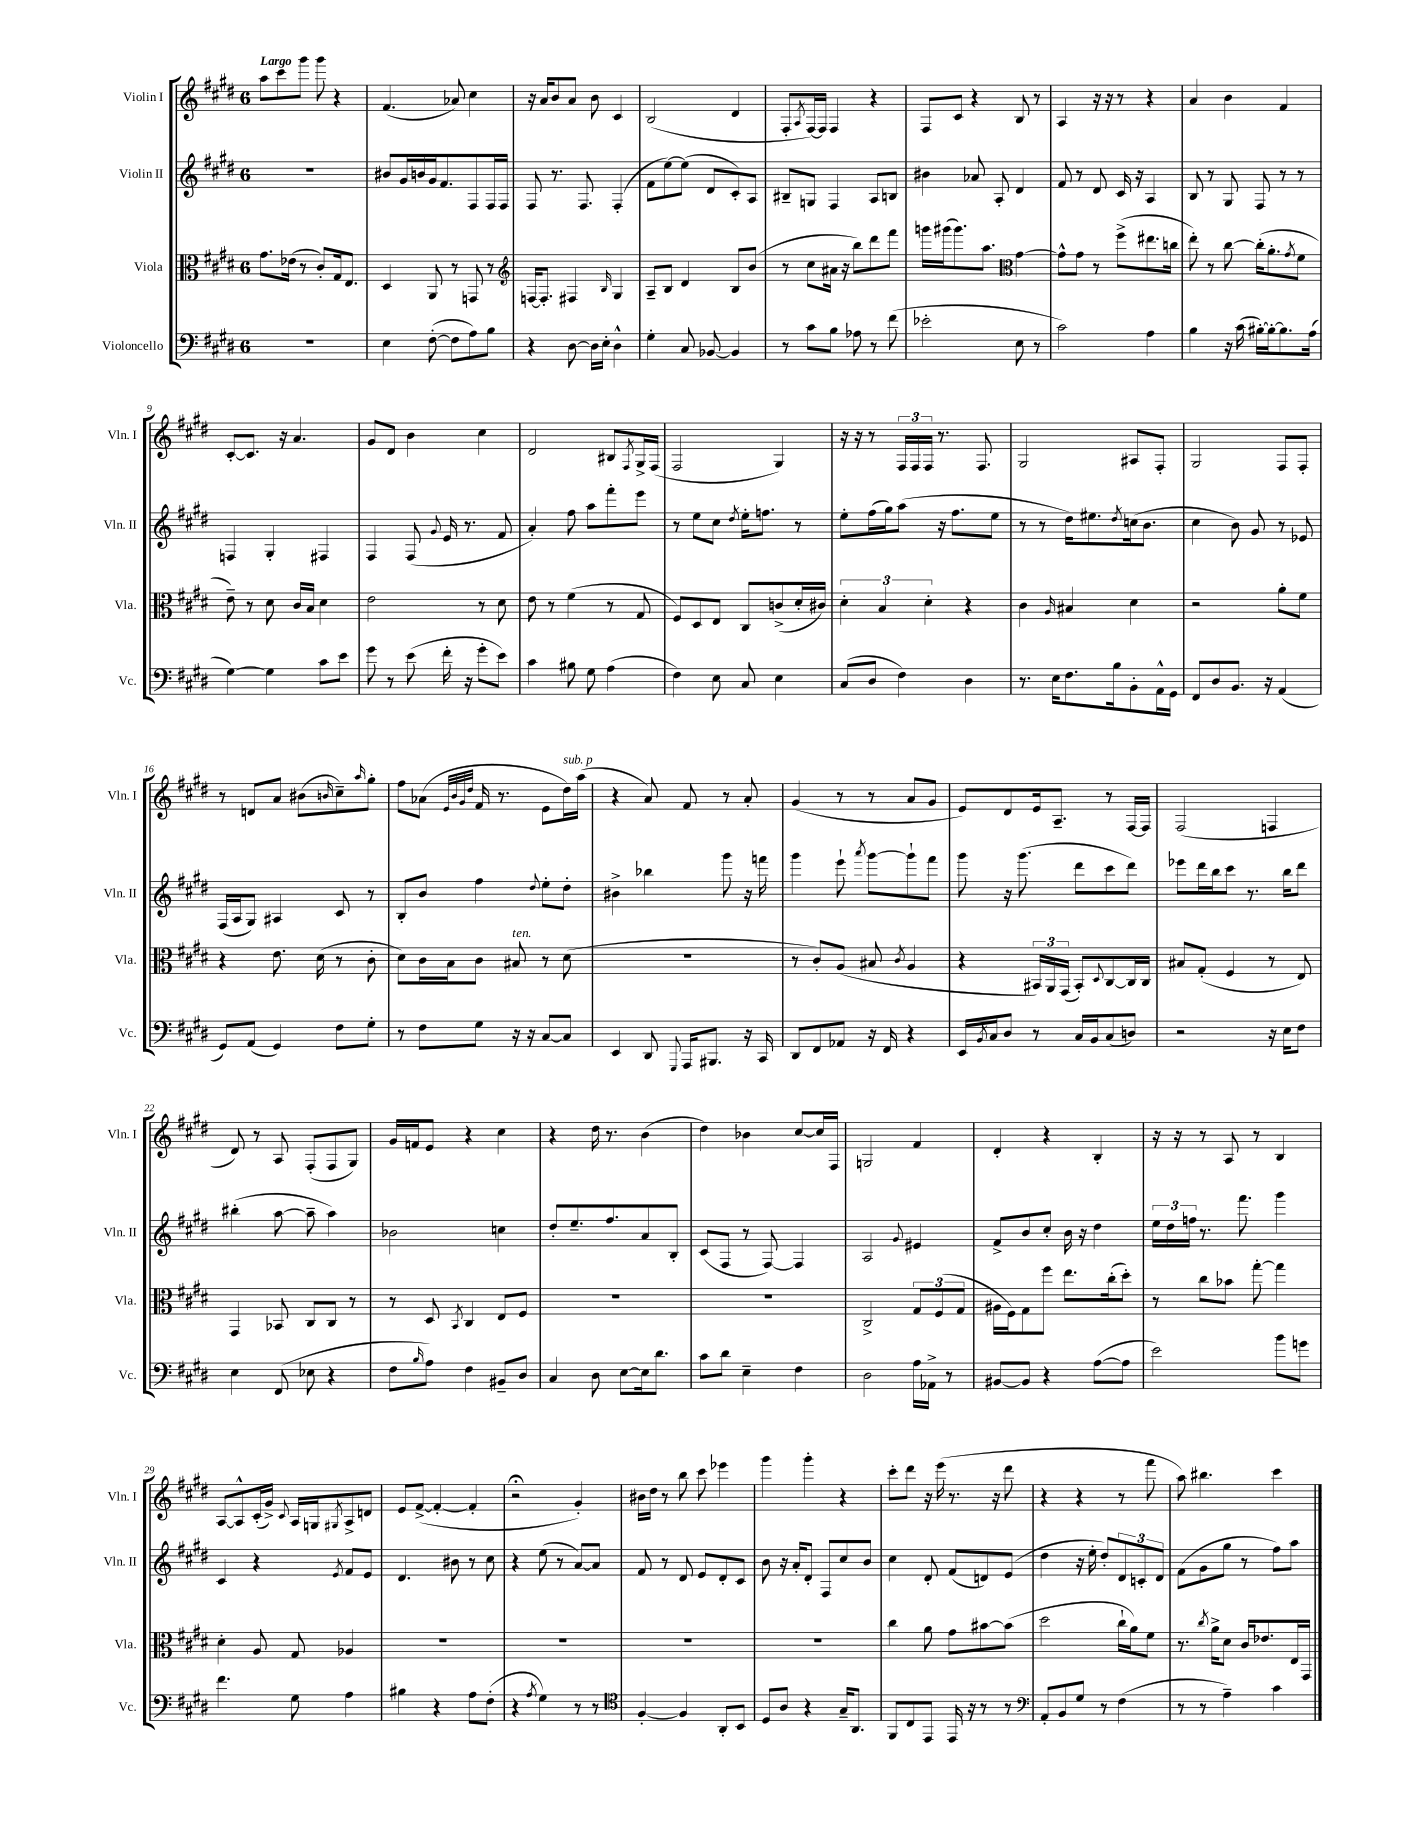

**kern	**kern	**kern	**kern
*part4	*part3	*part2	*part1
*staff4	*staff3	*staff2	*staff1
*I"Violoncello	*I"Viola	*I"Violin II	*I"Violin I
*I'Vc.	*I'Vla.	*I'Vln. II	*I'Vln. I
*clefF4	*clefC3	*clefG2	*clefG2
*k[f#c#g#d#]	*k[f#c#g#d#]	*k[f#c#g#d#]	*k[f#c#g#d#]
*M6/8	*M6/8	*M6/8	*M6/8
=1	=1	=1	=1
!	!	!	!LO:TX:a:B:t=Largo
2.r	8.g#\L	2.r	8aa\L
.	.	.	8ccc#\
.	(16e-X\Jk	.	.
.	8r	.	8ggg#\J
.	8c#'/L)	.	8ggg#\
.	16G#/k	.	4r
.	8.E/J	.	.
=2	=2	=2	=2
4E\	4D#/	8b#X/L	(4.f#/
.	.	16g#/L	.
.	.	16bn/	.
([8F#'\	8AA/	16g#/J	.
.	.	8.f#/	.
8F#\L]	8r	.	8a-X/)
8A\)	8GGn/	8F#/	4cc#\
8B\J	8r	16F#/L	.
.	.	16F#/JJ	.
=3	=3	=3	=3
*	*clefG2	*	*
4r	[16Fn/KL	8F#/	16r
.	8.F'/J]	.	16a/KL
.	.	8.r	8b/
[8D#\	4F#X/	.	8a/J
.	.	8.F#/	.
16D#\LL]	.	.	8b\
16E'\JJ	.	.	.
.	16qqB/	.	.
4D#^^\	4G#/	(4F#'/	4c#/
=4	=4	=4	=4
4G#'\	8A~/L	8f#\L	(2B/
.	8B/J	[8ee\)	.
8C#/	4d#/	(8ee\J]	.
[8BB-X/	.	8d#/L	.
4BB-/]	8B/L	8c#'/)	4d#/
.	(8b/J	8A/J	.
=5	=5	=5	=5
8r	8r	8B#X~/L	8F#'/L
.	.	.	8qA/
8c#\L	8cc#\L	8Gn/J	[16F#/L)
.	.	.	16F#/JJ]
8B\J	16a#X\Jk	4F#/	4F#/
.	16r	.	.
8A-X\	8bb\L)	.	.
8r	8ddd#\	8A/L	4r
(8f#\	8fff#\J	8Bn/J	.
=6	=6	=6	=6
2e-X'\	16gggn\LL	4b#X\	8F#/L
.	(16ggg#X\J	.	.
.	8.ggg#\)	.	8c#/J
.	.	8a-X/	4r
.	8.aa\J	.	.
.	.	8A'/	.
*	*clefC3	*	*
8E\	[4g#\	4d#/	8B/
8r	.	.	8r
=7	=7	=7	=7
2c#\)	8g#^^\L]	8f#/	4A/
.	8g#\J	8r	.
.	8r	8d#/	16r
.	.	.	16r
.	(8ff#^\L	16c#/	8r
.	.	16r	.
4A\	8.ee#X\	4A/	4r
.	16ccn\Jk	.	.
=8	=8	=8	=8
4B\	8ee'\)	8B/	4a/
.	8r	8r	.
16r	[8cc#\	8G#/	4b\
(16c#\	.	.	.
[16B#X'\LL)	(16cc#'\KL]	8F#/	.
16B#'\J_	8.a'\	.	.
8.B#\]	.	8r	4f#/
.	8qg#/	.	.
.	8f#\J	8r	.
(16A\Jk	.	.	.
!!LO:LB:g=z
=9	=9	=9	=9
[4G#\)	8e~\)	4Fn/	[8c#'/L
.	8r	.	8.c#/J]
4G#\]	8d#\	4G#'/	.
.	.	.	16r
.	16c#/LL	.	4.a/
.	16B/JJ	.	.
8c#\L	4d#\	4F#X/	.
8e\J	.	.	.
=10	=10	=10	=10
8g#\	2e\	4F#/	8g#/L
8r	.	.	8d#/J
(8e\	.	(8F#/	4b\
.	.	8qqg#/	.
16f#'\	.	16e/	.
16r	.	8.r	.
8g#'\L	8r	.	4cc#\
8e\J)	8d#\	8f#/	.
=11	=11	=11	=11
4c#\	8e\	4a'/)	2d#/
.	8r	.	.
8B#X\	(4f#\	8ff#\	.
8G#\	.	8aa\L	.
(4A\	8r	8fff#'\	8B#X/L
.	.	.	8qF#/
.	8G#/	8eee\J	16G#^/L
.	.	.	(16F#/JJ
=12	=12	=12	=12
4F#\)	8F#/L)	8r	2F#/
.	8D#/	8ee\L	.
8E\	8E/J	8cc#\J	.
.	.	8qdd#/	.
8C#/	8C#/L	16ee'\KL	.
.	.	8.ffn\J	.
4E\	(8cn^/	.	4G#/)
.	16d#'/L	8r	.
.	16c#X/JJ)	.	.
=13	=13	=13	=13
(8C#/L	6d#'\	8ee'\L	16r
.	.	.	16r
8D#/J	.	(16ff#\L	8r
.	6B/	.	.
.	.	16gg#\J)	.
4F#\)	.	(8aa\J	24F#/LL
.	.	.	24F#/
.	6d#'\	.	24F#/JJ
.	.	16r	8.r
.	.	8.ff#\L	.
4D#\	4r	.	.
.	.	.	8.F#/
.	.	8ee\J	.
=14	=14	=14	=14
8.r	4c#\	8r	2G#/
.	.	8r	.
16E\KL	.	.	.
.	16qqA/	.	.
8.F#\	4B#X/	16dd#\KL)	.
.	.	8.ee#X\	.
16B\k	.	.	.
.	.	8qdd#/	.
8BB'\	4d#\	(16ccn\k	8A#X/L
.	.	8.b\J	.
16AA^^\L	.	.	8F#'/J
16GG#\JJ	.	.	.
=15	=15	=15	=15
8FF#/L	2r	4cc#\	2G#/
8D#/	.	.	.
8.BB/J	.	8b\)	.
.	.	8g#/	.
16r	.	.	.
(4AA/	8a'\L	8r	8F#/L
.	8f#\J	8e-X/	8F#'/J
!!LO:LB:g=z
=16	=16	=16	=16
8GG#/L)	4r	(16F#/LL	8r
.	.	16A/J	.
(8AA/J	.	8G#/J)	8dn/L
4GG#/)	8.e\	4A#X/	8a/J
.	.	.	(8b#X\L
.	(16d#\	.	.
.	.	.	16qqbn/
8F#\L	8r	8c#/	8cc#~\)
.	.	.	16qqaa/
8G#'\J	8c#'\	8r	8gg#'\J
=17	=17	=17	=17
8r	8d#\L)	8B'/L	8ff#\L
8F#\L	16c#\L	8b/J	(8a-X\J
.	16B\J	.	.
.	.	.	32qqe/LLL
.	.	.	32qqb/
.	.	.	32qqg#/
.	.	.	32qqdd#/JJJ
8G#\J	8c#\J	4ff#\	16f#/
.	.	.	8.r
!	!LO:TX:a:i:t=ten.	!	!
16r	8B#X/	.	.
16r	.	.	.
.	.	8qqdd#/	.
[8C#/L	8r	8ee'\L	8e\L
!	!	!	!LO:TX:a:i:t=sub. p
8C#/J]	(8d#\	8dd#'\J	16dd#\L)
.	.	.	(16aa\JJ
=18	=18	=18	=18
4EE/	2.r	4b#X^\	4r
8DD#/	.	4bb-X\	8a/)
8qqGGG#/	.	.	.
16AAA/KL	.	.	8f#/
8.BBB#X/J	.	.	.
.	.	8ggg#\	8r
16r	.	16r	8a'/
16CC#/	.	16fffn\	.
=19	=19	=19	=19
8DD#/L	8r	4ggg#\	(4g#/
8FF#/	8c#'/L)	.	.
8AA-X/J	(8A/J	8eee`\	8r
.	.	8qaaa/	.
16r	8B#X/	[8ggg#\L	8r
16FF#/	.	.	.
.	8qc#/	.	.
4r	4A/	8ggg#`\]	8a/L
.	.	8fff#\J	8g#/J
=20	=20	=20	=20
16EE/LL	4r	8ggg#\	8e/L)
8qBB/	.	.	.
16C#/J	.	.	.
8D#/J	.	16r	8d#/
.	.	(8.ggg#\	.
8r	24BB#X/LL)	.	16e/k
.	24AA/	.	.
.	.	.	8.A~/J
.	(24GG#/JJ	.	.
16C#/LL	8BB#'/L)	8ddd#\L	.
16BB/J	.	.	.
.	8qqD#/	.	.
(8C#/	[8C#/	8ccc#\	8r
8Dn/J)	16C#/L]	8ddd#\J)	[16F#/LL
.	16C#/JJ	.	16F#/JJ]
=21	=21	=21	=21
2r	8B#X/L	8eee-X\L	(2F#/
.	(8G#'/J	16ddd#\L	.
.	.	16bb\J	.
.	4F#/	8ccc#\J	.
.	.	8.r	.
16r	8r	.	4Fn/
16E\KL	.	16bb\KL	.
8F#\J	8E/)	8ddd#\J	.
!!LO:LB:g=z
=22	=22	=22	=22
4E\	4GG#/	(4bb#X'\	8d#/)
.	.	.	8r
(8FF#/	8BB-X/	[8aa\	8A/
8E-X\	8C#/L	8aa~\]	(8F#'/L
4r	8C#/J	4aa\)	8F#/
.	8r	.	8G#/J)
=23	=23	=23	=23
8F#\L	8r	2b-X\	16g#/LL
.	.	.	16fn/J
16qqB/	.	.	.
8A\J)	8D#/	.	8e/J
.	8qBB/	.	.
4F#\	4C#/	.	4r
8BB#X~/L	8E/L	4ccn\	4cc#\
8D#/J	8F#/J	.	.
=24	=24	=24	=24
4C#/	2.r	8dd#'/L	4r
.	.	8.ee~/	.
8D#\	.	.	16dd#\
.	.	8.ff#/	8.r
[8E\L	.	.	.
16E\k]	.	8a/	(4b\
8.d#\J	.	.	.
.	.	8B'/J	.
=25	=25	=25	=25
8c#\L	2.r	(8c#/L	4dd#\)
8d#\J	.	8F#/J	.
4E~\	.	8r	4b-X\
.	.	[8F#/)	.
4F#\	.	4F#/]	[8cc#/L
.	.	.	16cc#/L]
.	.	.	16F#/JJ
=26	=26	=26	=26
2D#\	2C#^/	2A/	2Gn/
.	.	8qqg#/	.
16A\LL	12G#/L	4e#X/	4f#/
16AA-X^\JJ	.	.	.
.	(12F#/	.	.
8r	.	.	.
.	12G#/J	.	.
=27	=27	=27	=27
[8BB#X/L	16A#X\LL	8f#^/L	4d#'/
.	16F#\J)	.	.
8BB#/J]	8G#\	8b/	.
4r	8ff#\J	8cc#'/J	4r
.	8.ee\L	16b\	.
.	.	16r	.
([8A\L	.	4dd#\	4B'/
.	(16cc#'\k	.	.
8A\J]	8dd#'\J)	.	.
=28	=28	=28	=28
2e\)	8r	24ee\LL	16r
.	.	24dd#\	.
.	.	.	16r
.	.	24ffn\JJ	.
.	8cc#\L	8.r	8r
.	8b-X\J	.	8A/
.	.	8.fff#\	.
.	[8gg#'\	.	8r
8b\L	4gg#\]	4ggg#\	4B/
8gn\J	.	.	.
!!LO:LB:g=z
=29	=29	=29	=29
4.f#\	4d#'\	4c#/	[8A/L
.	.	.	8A^^/]
.	8A/	4r	(16c#'/L
.	.	.	16g#^/JJ)
.	.	.	8qqc#/
8G#\	8G#/	.	16A/LL
.	.	.	16Gn/J
.	.	8qe/	8qG#X/
4A\	4A-X/	8f#/L	8A^/
.	.	8e/J	8dn/J
=30	=30	=30	=30
4B#X\	2.r	4.d#/	8e/L
.	.	.	([8f#^/J
4r	.	.	4f#'/_
.	.	8b#X\	.
8A\L	.	8r	4f#'/]
(8F#'\J	.	8cc#\	.
=31	=31	=31	=31
4r	2.r	4r	2r;<
8qA/	.	.	.
4G#\)	.	(8ee\	.
.	.	8r	.
8r	.	[8a/L)	4g#'/)
8r	.	8a/J]	.
=32	=32	=32	=32
*clefC4	*	*	*
[4F#'/	2.r	8f#/	16b#X\LL
.	.	.	16dd#\JJ
.	.	8r	8r
4F#/]	.	8d#/	8bb\
.	.	8e/L	8ccc#\
8AA'/L	.	8d#'/	4eee-X\
8BB/J	.	8c#/J	.
=33	=33	=33	=33
8D#/L	2.r	8b\	4ggg#\
8A/J	.	16r	.
.	.	16a'/KL	.
4r	.	8d#'/J	4ggg#'\
.	.	8F#/L	.
16G#~/KL	.	8cc#/	4r
8.AA/J	.	.	.
.	.	8b/J	.
=34	=34	=34	=34
8FF#/L	4cc#\	4cc#\	8ccc#'\L
8C#/	.	.	8ddd#\J
8EE/J	8a\	8d#'/	16r
.	.	.	(16eee\
16EE/	8g#\L	(8f#/L	8.r
16r	.	.	.
8r	[8b#X\	8dn/)	.
.	.	.	16r
8r	(8b#\J]	(8e/J	8ddd#\
=35	=35	=35	=35
*clefF4	*	*	*
8AA'/L	2dd#\	4dd#\	4r
8BB/	.	.	.
8G#/J	.	16r	4r
.	.	16ee'\	.
8r	.	8dd#'/L)	.
(4F#\	16cc#`\LL	12d#/	8r
.	16a\J)	.	.
.	.	12cn'/	.
.	8f#\J	.	8fff#\
.	.	12d#/J	.
=36	=36	=36	=36
8r	8.r	(8f#\L	8aa\)
8r	.	8g#\	4.bb#X\
.	8qcc#/	.	.
.	16a^\KL	.	.
4A~\)	8d#\J	8gg#\J	.
.	16c#/KL	8r	.
.	8.e-X/	.	.
4c#\	.	8ff#\L)	4ccc#\
.	16E/L	8aa\J	.
.	16GG#/JJ	.	.
==	==	==	==
*-	*-	*-	*-
